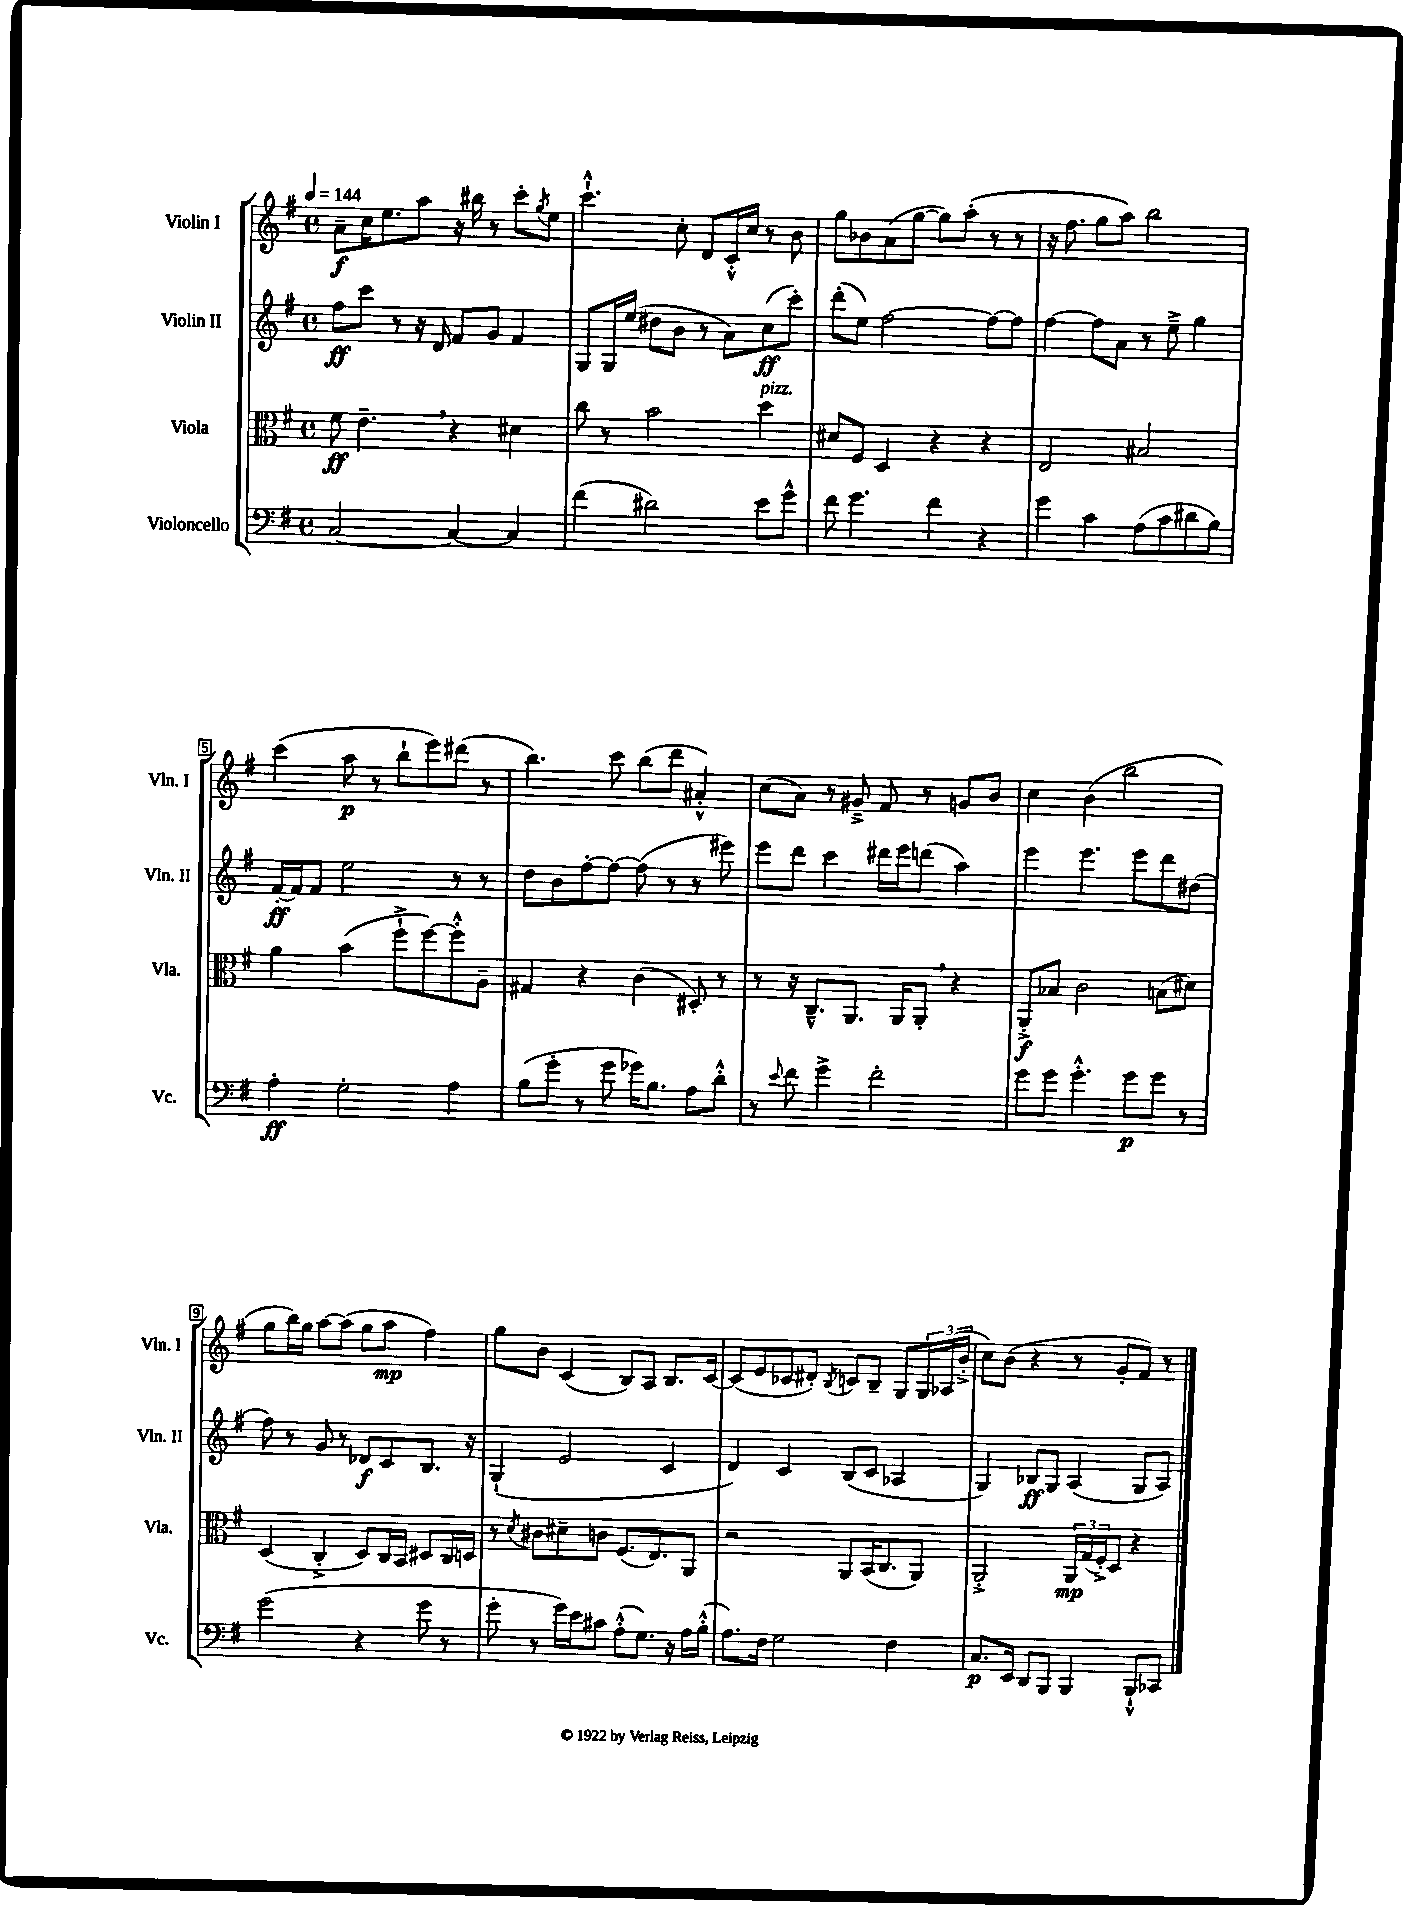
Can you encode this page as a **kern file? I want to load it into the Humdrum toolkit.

**kern	**kern	**kern	**kern
*staff4	*staff3	*staff2	*staff1
*clefF4	*clefC3	*clefG2	*clefG2
*k[f#]	*k[f#]	*k[f#]	*k[f#]
*M4/4	*M4/4	*M4/4	*M4/4
*met(c)	*met(c)	*met(c)	*met(c)
*MM144	*MM144	*MM144	*MM144
[2C/	8f#\	8ff#\L	8a~\L
.	4.e~\	8ccc\J	16cc\K
.	.	.	8.ee\
.	.	8r	.
.	.	16r	8aa\J
.	.	16d/	.
4C/_	4r	8f#/L	16r
.	.	.	16bb#\
.	.	8g/J	8r
4C/]	4d#\	4f#/	8ccc'\L
.	.	.	8qgg/
.	.	.	8ee\J
=	=	=	=
(4f#\	8cc\	8G/L	4.ccc`^^\
.	8r	16G/L	.
.	.	(16ee/JJ	.
2d#\)	2b\	8dd#\L	.
.	.	8b\J	8cc'\
.	.	8r	8d/L
.	.	8a\L)	16c'^^/L
.	.	.	16cc/JJ
8e\L	4dd\	(8cc\	8r
8g^^\J	.	8ccc'\J)	8b\
=	=	=	=
8f#\	8d#/L	(8ddd'\L	8gg\L
4.g\	8F#/J	8ee\J)	8b-\
.	4D/	[2ff#\	(8a\
.	.	.	[8gg\J
4f#\	4r	.	8gg\]L)
.	.	.	(8aa'\J
4r	4r	8ff#\_L	8r
.	.	8ff#\]J	8r
=	=	=	=
4g\	2E/	[4ff#\	16r
.	.	.	8.ff#\
4c\	.	8ff#\]L	8gg\L
.	.	8a\J	8aa\J)
(8A\L	2B#/	8r	2bb\
8c\	.	8ee~^\	.
8d#\	.	4gg\	.
8B\J)	.	.	.
=	=	=	=
4A'\	4a\	[16f#'/LL	(4ccc\
.	.	16f#/]J	.
.	.	8f#/J	.
2G'\	(4b\	2ee\	8aa\
.	.	.	8r
.	8ff#`^\L	.	8bb`\L
.	[8ff#\)	.	8eee\)
4A\	8ff#'^^\]	8r	(8ddd#\J
.	8A~\J	8r	8r
=	=	=	=
(8B\L	4G#/	8dd\L	4.bb\)
8g'\J	.	8b\	.
8r	4r	[8ff#'\	.
8g\	.	8ff#\_J	8ccc\
16g-\LK)	(4c\	(8ff#\]	(8bb\L
8.B\J	.	.	.
.	.	8r	8ddd\J
8A\L	8D#'/)	8r	4a#'^^/)
8d'^^\J	8r	8eee#\)	.
=	=	=	=
8r	8r	8eee\L	(8cc\L
8qqe/	.	.	.
8f#\	16r	8ddd\J	8a\J)
.	8.C~^^/L	.	.
4g^\	.	4ccc\	8r
.	8.AA/J	.	8g#~^/
2f#'\	.	16ddd#\LL	8f#/
.	16AA/LK	16eee\J	.
.	8AA'/J	(8ddd\J	8r
.	4r	4aa\)	8g/L
.	.	.	8b/J
=	=	=	=
8g\L	8AA'^/L	4eee\	4cc\
8g\J	8B-/J	.	.
4.g'^^\	2c\	4.eee\	(4b\
.	.	.	2bb\
8g\L	.	8eee\L	.
8g\J	(8B\L	8ddd\	.
8r	8d#\J)	(8dd#\J	.
=	=	=	=
(2g\	(4D/	8ff#\)	8gg\L
.	.	8r	16bb\L)
.	.	.	16gg\JJ
.	4C'^/	8g/	[8aa\L
.	.	8r	(8aa\]J
4r	8D/L)	8d-/L	8gg\L
.	16C/L	8c/	8aa\J
.	16BB/JJ	.	.
8g\	8D#/L	8.B/J	4ff#\)
8r	16C/L	.	.
.	16D/JJ	16r	.
=	=	=	=
8g'\	8r	(4G`/	8gg\L
.	8qd/	.	.
8r	8c#\L	.	8b\J
16g\LL)	8d#~\	2e/	(4c/
16e\J	.	.	.
8c#\J	8c\J	.	.
(8A'^^\L	(8.F#/L	.	8B/L)
8.G\J)	.	.	8A/J
.	8.E/)	.	.
.	.	4c/	8.B/L
16r	.	.	.
16A\LL	8AA/J	.	.
(16B'^^\JJ	.	.	[16c/Jk
=	=	=	=
8.A\L)	2r	4d/)	(8c/]L
.	.	.	8e/
16F#\Jk	.	.	.
2G\	.	4c/	8c-/
.	.	.	8d#'/J)
.	.	.	8qB/
.	8AA/L	(8B/L	8c/L
.	(16BB/K	8c/J	8B~/J
.	8.C/	.	.
4F#\	.	4A-/	8G/L
.	8AA/J)	.	24G/L
.	.	.	(24A-/
.	.	.	24b'^/JJ
=	=	=	=
8.C/L	2AA'^/	4G/)	8cc\L)
.	.	.	(8b\J
16EE/Jk	.	.	.
8DD/L	.	8B-/L	4r
8BBB/J	.	8G/J	.
4BBB/	24AA/LL	(4A/	8r
.	(24G/	.	.
.	24F#'^/J)	.	.
.	8D/J	.	8g'/L
8BBB`^^/L	4r	8G/L	8f#/J)
8CC-/J	.	8A/J)	8r
==	==	==	==
*-	*-	*-	*-
